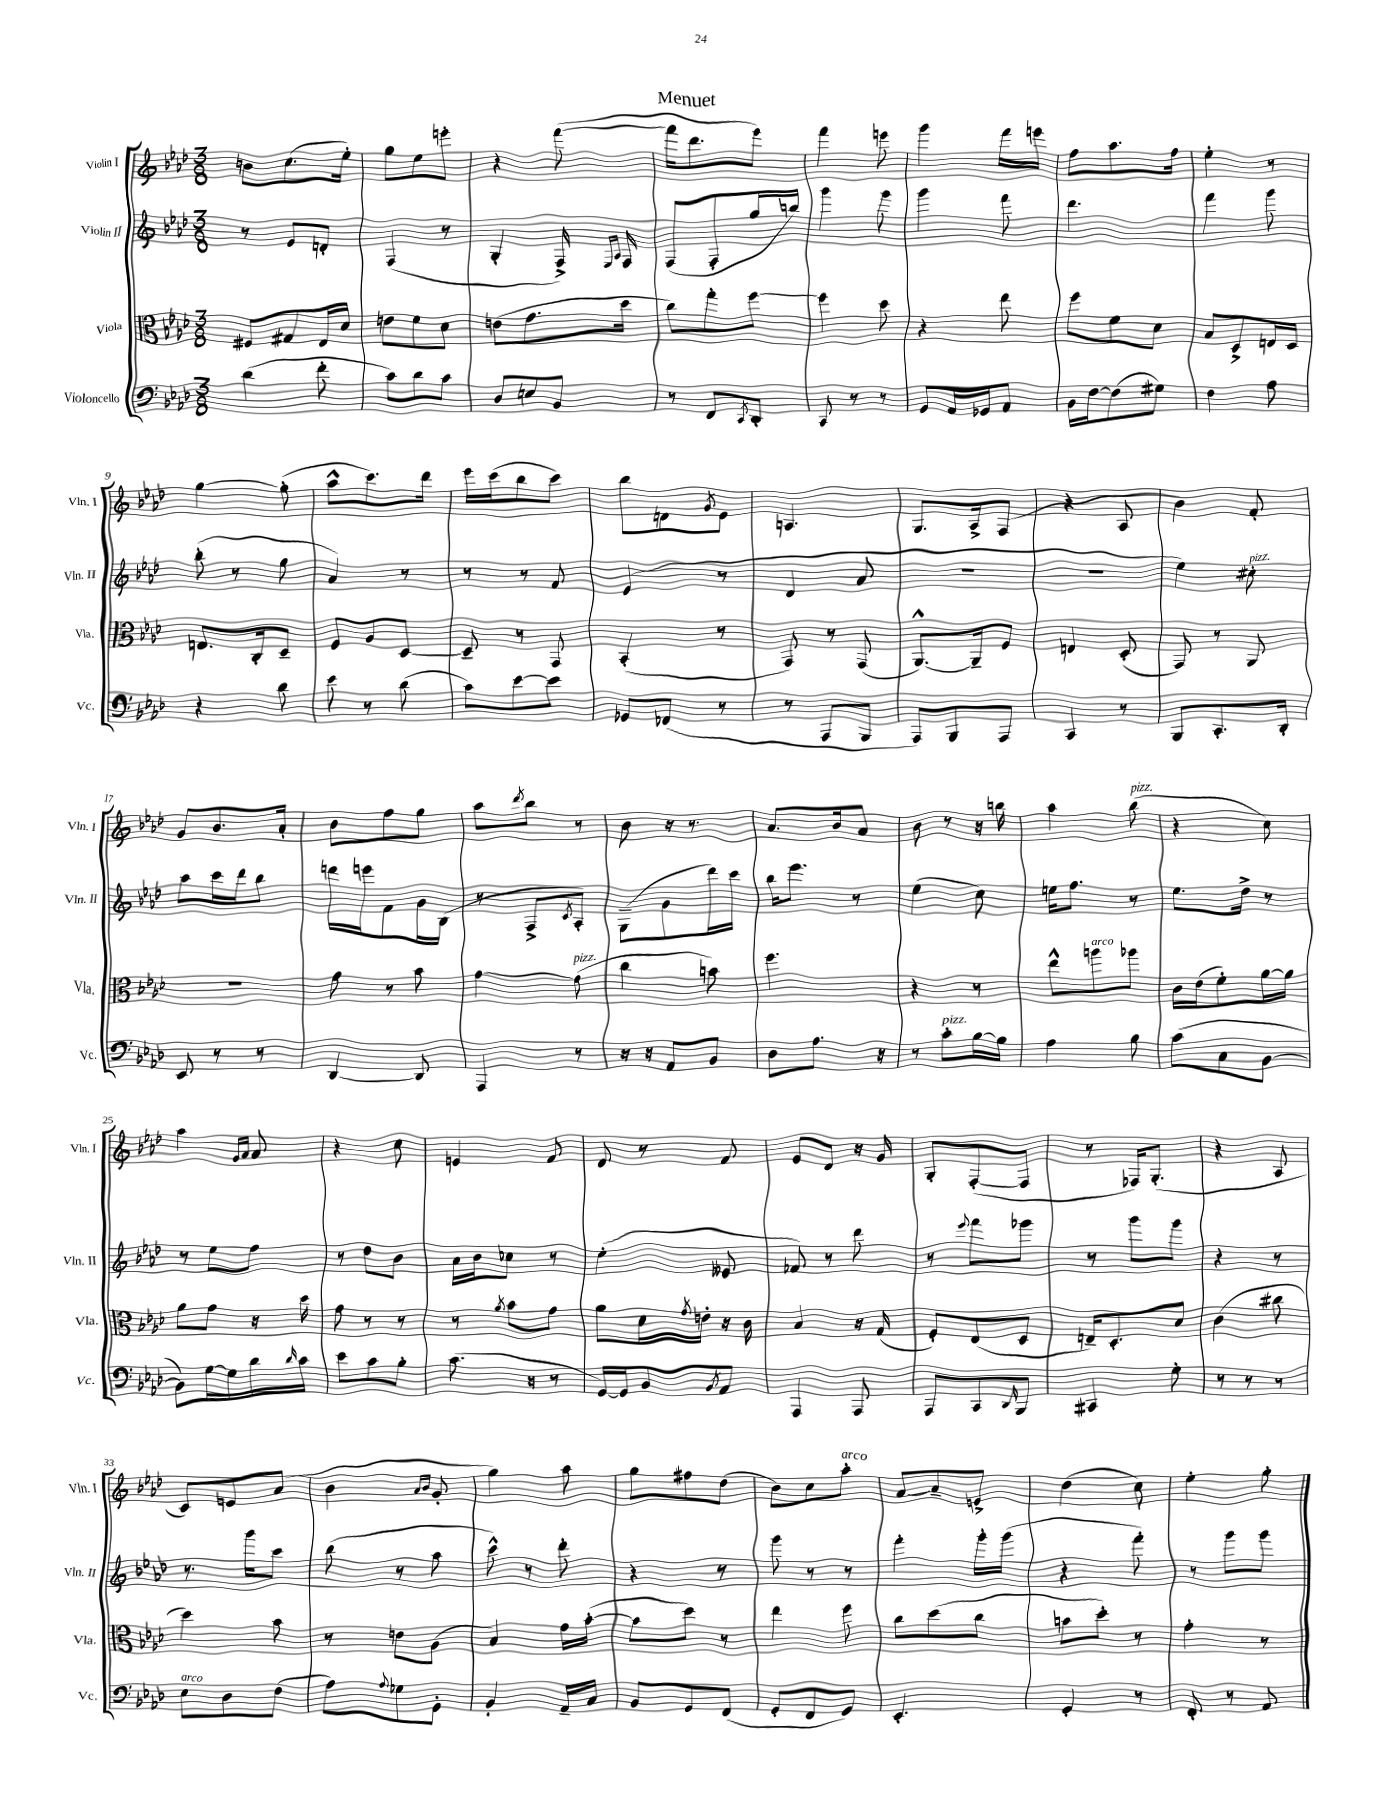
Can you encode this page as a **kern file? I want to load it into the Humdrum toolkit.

**kern	**kern	**kern	**kern
*staff4	*staff3	*staff2	*staff1
*clefF4	*clefC3	*clefG2	*clefG2
*k[b-e-a-d-]	*k[b-e-a-d-]	*k[b-e-a-d-]	*k[b-e-a-d-]
*M3/8	*M3/8	*M3/8	*M3/8
(4d-\	8F#/L	8r	8b\L
.	8G#/	8e-/L	(8.cc\
8f'\	16E-/L	8d'/J	.
.	16d-/JJ	.	16ee-'\Jk)
=	=	=	=
8c\L)	8e\L	(4F/	8gg\L
8d-\	8f\	.	8ee-\
8c\J	8d-\J	8r	8eee'\J
=	=	=	=
8D-/L	(8e\L	4G'/	4r
8E/	8.g\	.	.
8BB-/J	.	16F^/)	([8fff\
.	.	16qqE-/LL	.
.	.	16qqA-/JJ	.
.	16dd-\Jk	16F/	.
=	=	=	=
8r	8cc\L)	(8F/L	16fff\]LK
.	.	.	8.ddd-\
8FF/L	8gg'\	8F'/	.
8qCC/	.	.	.
8DD-'/J	[8ff\J	16gg/L	8eee-\J)
.	.	16bb/JJ)	.
=	=	=	=
8CC/	4ff\]	4ggg\	4fff\
8r	.	.	.
8r	8dd-\	8ggg\	8eee\
=	=	=	=
8GG/L	4r	4ggg\	4ggg\
16AA-/L	.	.	.
16GG-/J	.	.	.
8AA-/J	8ee-\	8fff\	16fff\LL
.	.	.	16eee\JJ
=	=	=	=
16BB-\LL	8ff\L	4.ddd-\	8ff\L
[16F\J	.	.	.
(8F\]	8f\	.	8.aa-\
8G#\J)	8d-\J	.	.
.	.	.	16ff\Jk
=	=	=	=
4F\	8B-/L	4fff\	4ee-'\
.	8D-^/	.	.
8A-\	16E/L	8ggg\	8r
.	16D-/JJ	.	.
=	=	=	=
4r	8.E/L	(8bb-'\	[4gg\
.	.	8r	.
.	16C'/k	.	.
8d-\	8D-~/J	8gg\	(8gg'\]
=	=	=	=
8e-\	8F/L	4a-/)	8aa-^^\L
8r	8A-/	.	8.ccc\)
(8d-\	[8D-/J	8r	.
.	.	.	16ddd-\Jk
=	=	=	=
8c\L)	8D-~/]	8r	16eee-\LL
.	.	.	(16ccc\J
[8e-\	8r	8r	8bb-\
8e-\]J	8GG/	8f/	8ccc\J)
=	=	=	=
8GG-/L	(4BB-'/	(4e-/	8bb-\L
(8FF-/J	.	.	8d\
.	.	.	8qg/
8r	8r	8r	8e-\J
=	=	=	=
8r	8GG/)	4d-/	4.A/
8AAA-/L	8r	.	.
8BBB-/J	(8GG/	8a-/	.
=	=	=	=
8AAA-/L)	[8.AA-^^/L)	4.r	8.G/L
8BBB-/	.	.	.
.	16AA-~/]k	.	16A-^/k
8AAA-/J	8F/J	.	(8F/J
=	=	=	=
4CC/	4E/	4.r	4r
8r	(8D-'/	.	8A-/
=	=	=	=
8BBB-/L	8GG/)	4ee-\)	4b-\)
8.CC'/	8r	.	.
.	8AA-/	8cc#'\	8f'/
16DD-'/Jk	.	.	.
=	=	=	=
8EE-/	4.r	8aa-\L	8g/L
8r	.	16ccc\L	8.b-/
.	.	16ddd-\J	.
8r	.	8bb-\J	.
.	.	.	16a-'/Jk
=	=	=	=
[4DD-/	8g\	16ddd\LL	8b-\L
.	.	16eee\J	.
.	8r	8f\	8ff\
8DD-/]	8b-\	16g\L	8gg\J
.	.	(16B-\JJ	.
=	=	=	=
4AAA-/	[4g\	8r	8aa-\L
.	.	.	8qddd-/
.	.	8F^/L	8bb-\J
.	.	8qc/	.
8r	(8g\]	8A-'/J)	8r
=	=	=	=
16r	4cc\	(8G~\L	8b-\
16r	.	.	.
8AA-/L	.	8g\	16r
.	.	.	8.r
8BB-/J	8b\)	16ddd-\L)	.
.	.	16ccc\JJ	.
=	=	=	=
8D-\L	4.ff\	16bb-\LK	8.a-/L
.	.	8.eee-\J	.
8.A-\J	.	.	.
.	.	.	16b-/k
.	.	8r	8a-/J
16r	.	.	.
=	=	=	=
8r	4r	(4ee-\	8b-\
8c'\L	.	.	8r
[16B-\L	8r	8cc\)	16r
16B-\]JJ	.	.	16bb\
=	=	=	=
4A-\	8ee-^^\L	16ee\LK	4aa-\
.	.	8.ff\J	.
.	8aa\	.	.
8B-\	8aa-\J	8r	(8bb-\
=	=	=	=
(8c\L	16c\LL	8.ee-\L	4r
.	(16e-\J	.	.
8C\	8f'\)	.	.
.	.	16dd-^\Jk	.
[8BB-\J	[16a-\L	8r	8cc\)
.	16a-\]JJ	.	.
=	=	=	=
8BB-\]L)	8a-\L	8r	4aa-\
[16G\L	8g\J	8ee-\L	.
16G\]	.	.	.
.	.	.	16qqg/LL
.	.	.	16qqa-/JJ
16d-\	16r	8ff\J	8a-/
16qqd-/	.	.	.
16c\JJ	16dd-\	.	.
=	=	=	=
8e-\L	8g\	8r	4r
8c\	8r	8dd-\L	.
8B-'\J	8r	8b-\J	8cc\
=	=	=	=
(8.c\	8r	16a-\LL	4e/
.	.	16b-\J	.
.	8qa-/	.	.
.	8b-\L	8cc-\J	.
16r	.	.	.
8r	8g\J	8r	8f/
=	=	=	=
[16GG/LL)	8a-\L	(4ee-'\	8d-/
16GG/]J	.	.	.
8BB-/	16d-\L	.	8r
.	8qg/	.	.
.	16e'\JJ	.	.
8qBB-/	.	.	.
8AA-/J	16r	8e--/	8f/
.	16c\	.	.
=	=	=	=
4AAA-/	4B-/	8f-/)	8e-/L
.	.	8r	8d-/J
8AAA-/	16r	8ddd-\	16r
.	(16G/	.	16g/
=	=	=	=
8AAA-/L	8F'/L)	8r	8G'/L
.	.	8qqeee-/	.
8CC/	(8E-/	8fff\L	([8F'/
16qqDD-/	.	.	.
8BBB-/J	8D-/J	8ggg-\J	8F/]J
=	=	=	=
4CC#/	16E~/LK)	8r	8r
.	8.D-'/	.	.
.	.	8ggg\L	16F-/LK)
.	.	.	(8.G'/J
8G'\	8d-/J	8ggg\J	.
=	=	=	=
8r	(4c\	4r	4r
8r	.	.	.
8r	8cc#\	8r	8A-/
=	=	=	=
8E-\L	4dd-\)	8.r	8c/L)
8D-\	.	.	8e/
.	.	16ggg\LK	.
(8F\J	8b-\	8ccc\J	(8a-/J
=	=	=	=
8A-\L)	8r	(8bb-\	4b-\
8qqA-/	.	.	.
8G-\	8e\L	8r	.
.	.	.	16qqa-/LL
.	.	.	16qqb-/JJ
8GG'\J	(8A-\J	8aa-\	8g'/
=	=	=	=
4BB-'/	4B-/)	8ccc^^\)	4gg\)
.	.	8r	.
16AA-~/LL	16g\LL	8ddd-'\	8aa-\
16C/JJ	([16b-'\JJ	.	.
=	=	=	=
8BB-/L	8b-\]L	4r	8gg\L
8GG/	8dd-\J)	.	8ff#\
(8FF/J	8r	8r	(8dd-\J
=	=	=	=
8GG'/L	4ee-\	8ggg\	8b-\L)
8FF/	.	8r	8cc\
8GG/J)	8ff\	8r	8aa-'\J
=	=	=	=
4.EE-'/	8cc\L	4fff'\	[8a-/L
.	(8dd-\	.	8a-~/]
.	8cc\J	16ggg'\LL	8e^/J
.	.	(16ggg\JJ	.
=	=	=	=
4GG'/	8b\L	4r	(4dd-\
.	8dd-'\J)	.	.
8r	8r	8fff'\)	8cc\)
=	=	=	=
8FF'/	4g'\	8r	4ee-'\
8r	.	8ggg\L	.
8AA-/	8r	8ggg\J	8gg'\
==	==	==	==
*-	*-	*-	*-
